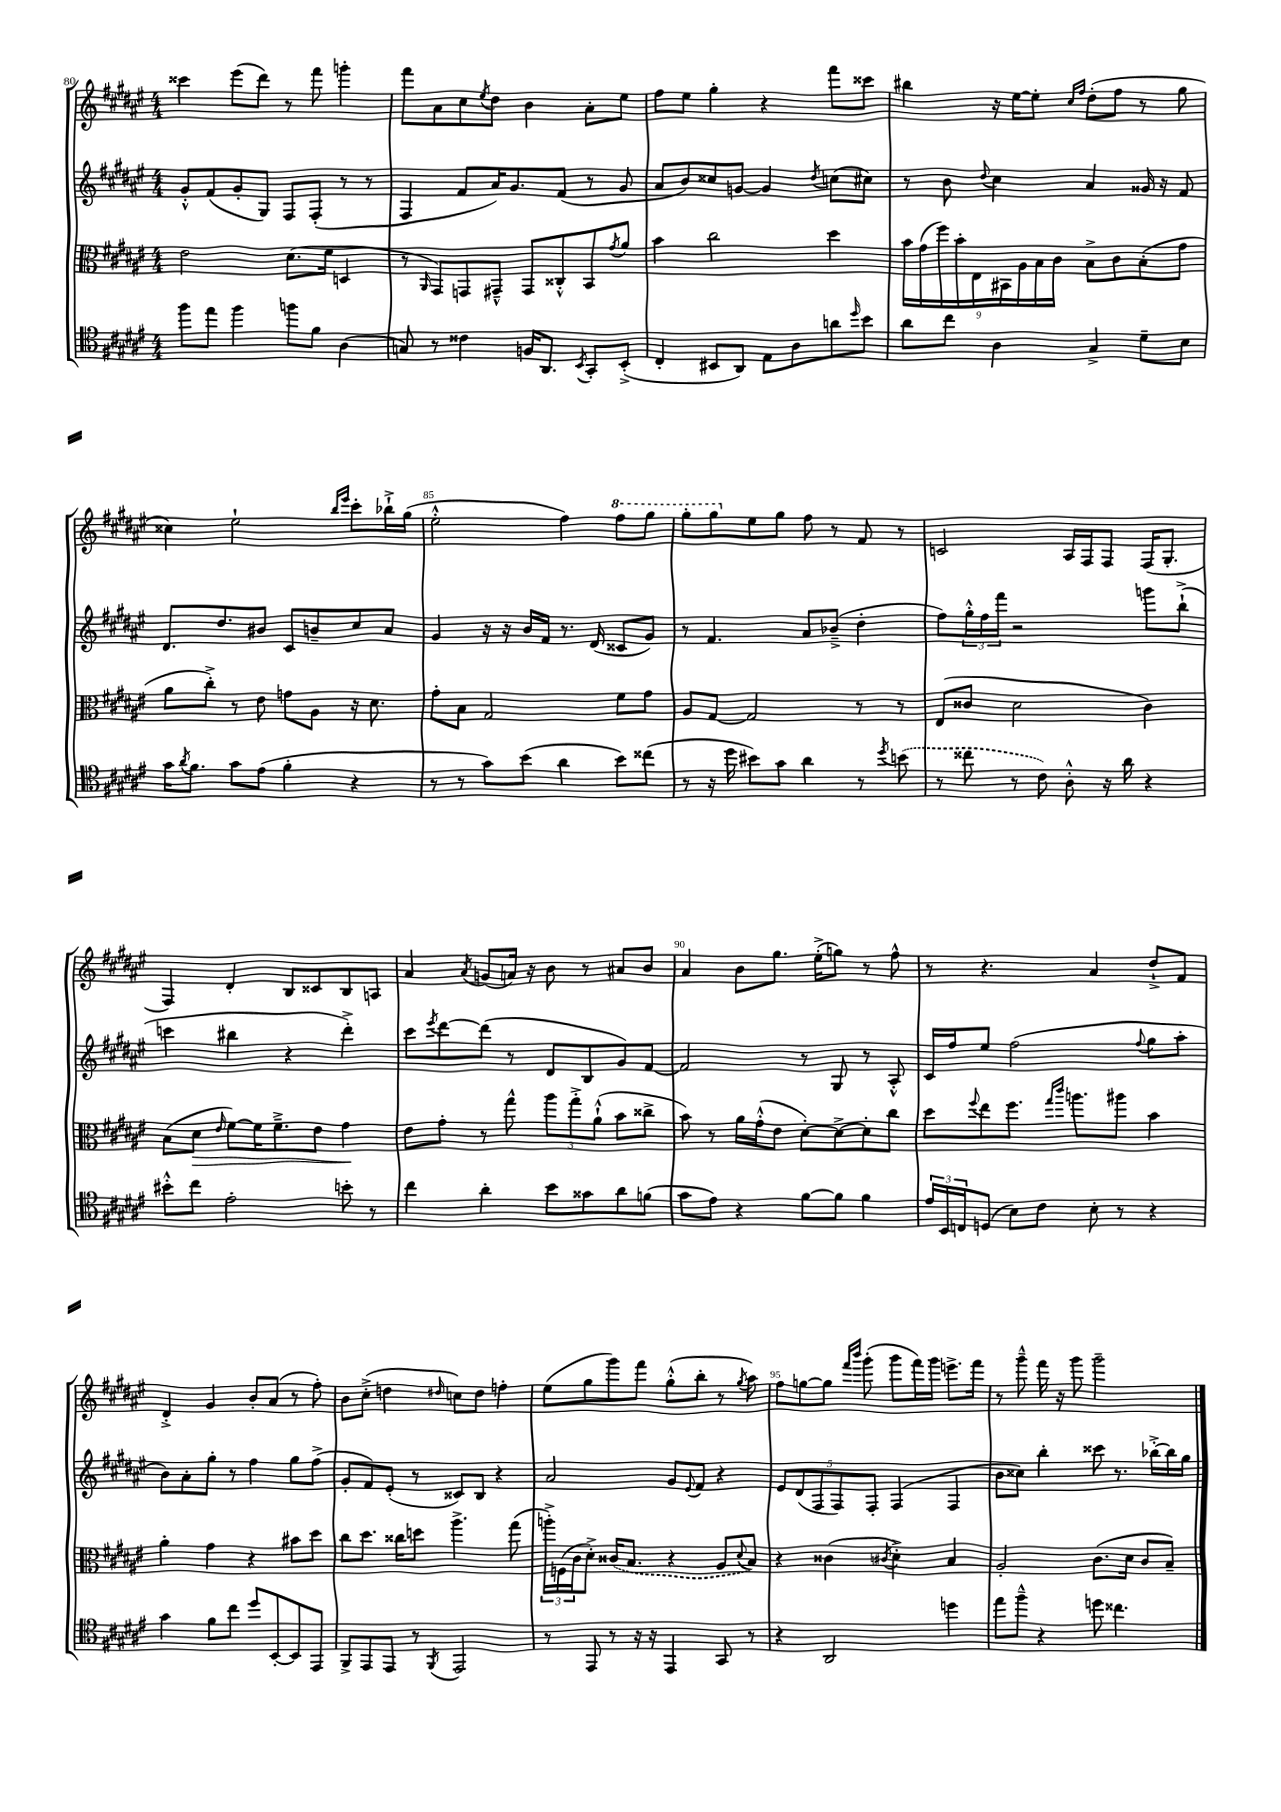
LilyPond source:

<<
\new StaffGroup <<
\new Staff = "s0" {
    \clef treble \key fis \major \numericTimeSignature \time 4/4
    cisis'''4 eis'''8( dis'''8) r8 fis'''8 g'''4-. |
    fis'''8 ais'8 cis''8 \acciaccatura { eis''8 } dis''8 b'4 ais'8-. eis''8 |
    fis''8 eis''8 gis''4-. r4 fis'''8 cisis'''8 |
    bis''4 r16 eis''16~ eis''8-. \grace { cis''16 fis''16 } dis''8-.( fis''8 r8 gis''8 |
    cisis''4) eis''2-! \grace { b''16 eis'''16 } cis'''8-. bes''16-!-> gis''16( |
    eis''2-.-^ fis''4) \ottava #1 fis'''8 gis'''8 |
    gis'''8-. gis'''8 \ottava #0 eis''8 gis''8 fis''8 r8 fis'8 r8 |
    c'2 ais16 fis16 fis8 fis16( gis8.-. |
    fis4) dis'4-. b8 cisis'8 b8 a8 |
    ais'4 \acciaccatura { ais'8 } g'8( a'16) r16 b'8 r8 ais'8 b'8 |
    ais'4 b'8 gis''8. eis''16-.->( g''8) r8 fis''8-^ |
    r8 r4. ais'4 dis''8-!-> fis'8 |
    dis'4-.-> gis'4 b'8-. ais'8( r8 fis''8-.) |
    b'8 cis''8-.->( d''4 \grace { dis''16 } c''8) dis''8 f''4-. |
    eis''8( gis''8 gis'''8) fis'''8 gis''8-.-^( b''8-. r8 \acciaccatura { gis''8 } ais''8) |
    fis''8 g''8~ g''8 \grace { fis'''16 b'''16 } gis'''8-.( gis'''8 fis'''16) gis'''16 e'''8.-> fis'''16 |
    r8 gis'''8---^ fis'''16 r16 gis'''8 gis'''2-- \bar "|." |
}
\new Staff = "s1" {
    \clef treble \key fis \major \numericTimeSignature \time 4/4
    gis'8-.-^ fis'8( gis'8-. gis8) fis8 fis8-.( r8 r8 |
    fis4 fis'8 ais'16) gis'8. fis'8( r8 gis'8 |
    ais'8 b'8) cisis''8 g'8~ g'4 \acciaccatura { dis''8 } c''8( cis''8) |
    r8 b'8 \appoggiatura { dis''8 } cis''4 ais'4 gisis'16 r16 fis'8 |
    dis'8. dis''8. bis'8 cis'8 b'8-- cis''8 ais'8 |
    gis'4 r16 r16 b'16 fis'16 r8. dis'16( cisis'8 gis'8) |
    r8 fis'4. ais'8 bes'8--->( dis''4-. |
    fis''8) \tuplet 3/2 { gis''16-.-^ fis''16 fis'''16 } r2 g'''8 b''8-!->( |
    c'''4 bis''4 r4 dis'''4-.->) |
    cis'''8 \acciaccatura { eis'''8 } dis'''8~ dis'''8( r8 dis'8 b8 gis'8) fis'8~ |
    fis'2 r8 gis8 r8 ais8-.-^ |
    cis'16 fis''16 eis''8 fis''2( \appoggiatura { fis''8 } gis''8 ais''8-. |
    b'8) ais'8-. gis''8-. r8 fis''4 gis''8 fis''8->( |
    gis'8-. fis'8) eis'8-.( r8 cisis'8) b8 r4 |
    ais'2 gis'8 \appoggiatura { eis'8 } fis'8 r4 |
    \tuplet 5/4 { eis'8 dis'8( fis8 fis8) fis8-. } fis4( fis4 |
    b'8 cisis''8) b''4-. cisis'''8 r8. bes''16~-.-> bes''16 gis''16 \bar "|." |
}
\new Staff = "s2" {
    \clef alto \key fis \major \numericTimeSignature \time 4/4
    eis'2 dis'8.( fis'16 d4 |
    r8 \grace { ais,16 } gis,8) g,8 gis,8---^ gis,8 cisis8-.-^ b,8 \acciaccatura { gis'8 } ais'8 |
    b'4 cis''2 dis''4 |
    \tuplet 9/8 { b'16 gis'16( fis''16) b'16-. eis16 bis,16 ais16 b16 cis'16 } b8-> cis'8 b8-.( gis'8 |
    ais'8 cis''8-.->) r8 eis'8 g'8 ais8 r16 dis'8. |
    gis'8-. b8 gis2 fis'8 gis'8 |
    ais8 gis8~ gis2 r8 r8 |
    eis8( cisis'8 dis'2 cisis'4) |
    b8( dis'8\> \grace { eis'16 } fis'8~) fis'16 fis'8.---> eis'8 gis'4\! |
    eis'8 gis'8-. r8 gis''8-^ \tuplet 3/2 { ais''8 gis''8-.-> ais'8-!-^( } b'8 cisis''8-> |
    b'8) r8 ais'16 gis'16-.-^( eis'8 dis'8~-.) dis'8~-> dis'8-. cis''8 |
    dis''8 \appoggiatura { fis''8 } eis''8 fis''8. \grace { gis''16 cis'''16 } a''8. ais''8 b'4 |
    ais'4-. gis'4 r4 bis'8 dis''8 |
    cis''8 dis''8. cisis''16 d''8 ais''4.-> gis''8( |
    \tuplet 3/2 { a''16-.->) f16( cis'16 } dis'8-.->) \once \slurDashed cisis'16( b8. r4 ais8 \appoggiatura { dis'8 } b8) |
    r4 cisis'4( \acciaccatura { cis'8 } dis'4-.->) b4 |
    ais2-. cis'8.( dis'16 cis'8 b8--) \bar "|." |
}
\new Staff = "s3" {
    \clef tenor \key fis \major \numericTimeSignature \time 4/4
    fis''8 eis''8 fis''4 f''8 fis'8 ais4( |
    g8) r8 cisis'4 f16 ais,8. \acciaccatura { b,8 } gis,8-. b,8-.->( |
    cis4-. bis,8 ais,8) eis8 ais8 a'8 \grace { dis''16 } b'8 |
    ais'8 cis''8 ais4 gis4-> dis'8-- b8 |
    gis'16 \acciaccatura { ais'8 } fis'8. gis'8 eis'8( fis'4-. r4 |
    r8 r8 gis'8) b'8( ais'4 b'8) cisis''8( |
    r8 r16 dis''16 bis'8) gis'8 ais'4 r8 \acciaccatura { dis''8 } \once \slurDashed b'8( |
    r8 cisis''8 r8 cis'8) ais8-.-^ r16 ais'16 r4 |
    bis'8-.-^ cis''8 eis'2-. b'8-. r8 |
    cis''4 ais'4-. b'8 gisis'8 ais'8 f'8( |
    gis'8 eis'8) r4 fis'8~ fis'8 fis'4 |
    \tuplet 3/2 { eis'16 b,16 c16 } d8( b8) cis'8 b8-. r8 r4 |
    gis'4 fis'8 cis''8 dis''8 b,8~-. b,8 eis,8 |
    fis,8-> eis,8 eis,8 r8 \acciaccatura { fis,8 } eis,2 |
    r8 eis,8 r8 r16 r16 eis,4 gis,8 r8 |
    r4 ais,2 d''4 |
    eis''8 fis''8---^ r4 d''8 cisis''4. \bar "|." |
}
>>
>>
\layout { \context { \Score currentBarNumber = #80 \override BarNumber.break-visibility = ##(#f #t #t) barNumberVisibility = #(every-nth-bar-number-visible 5) } }
